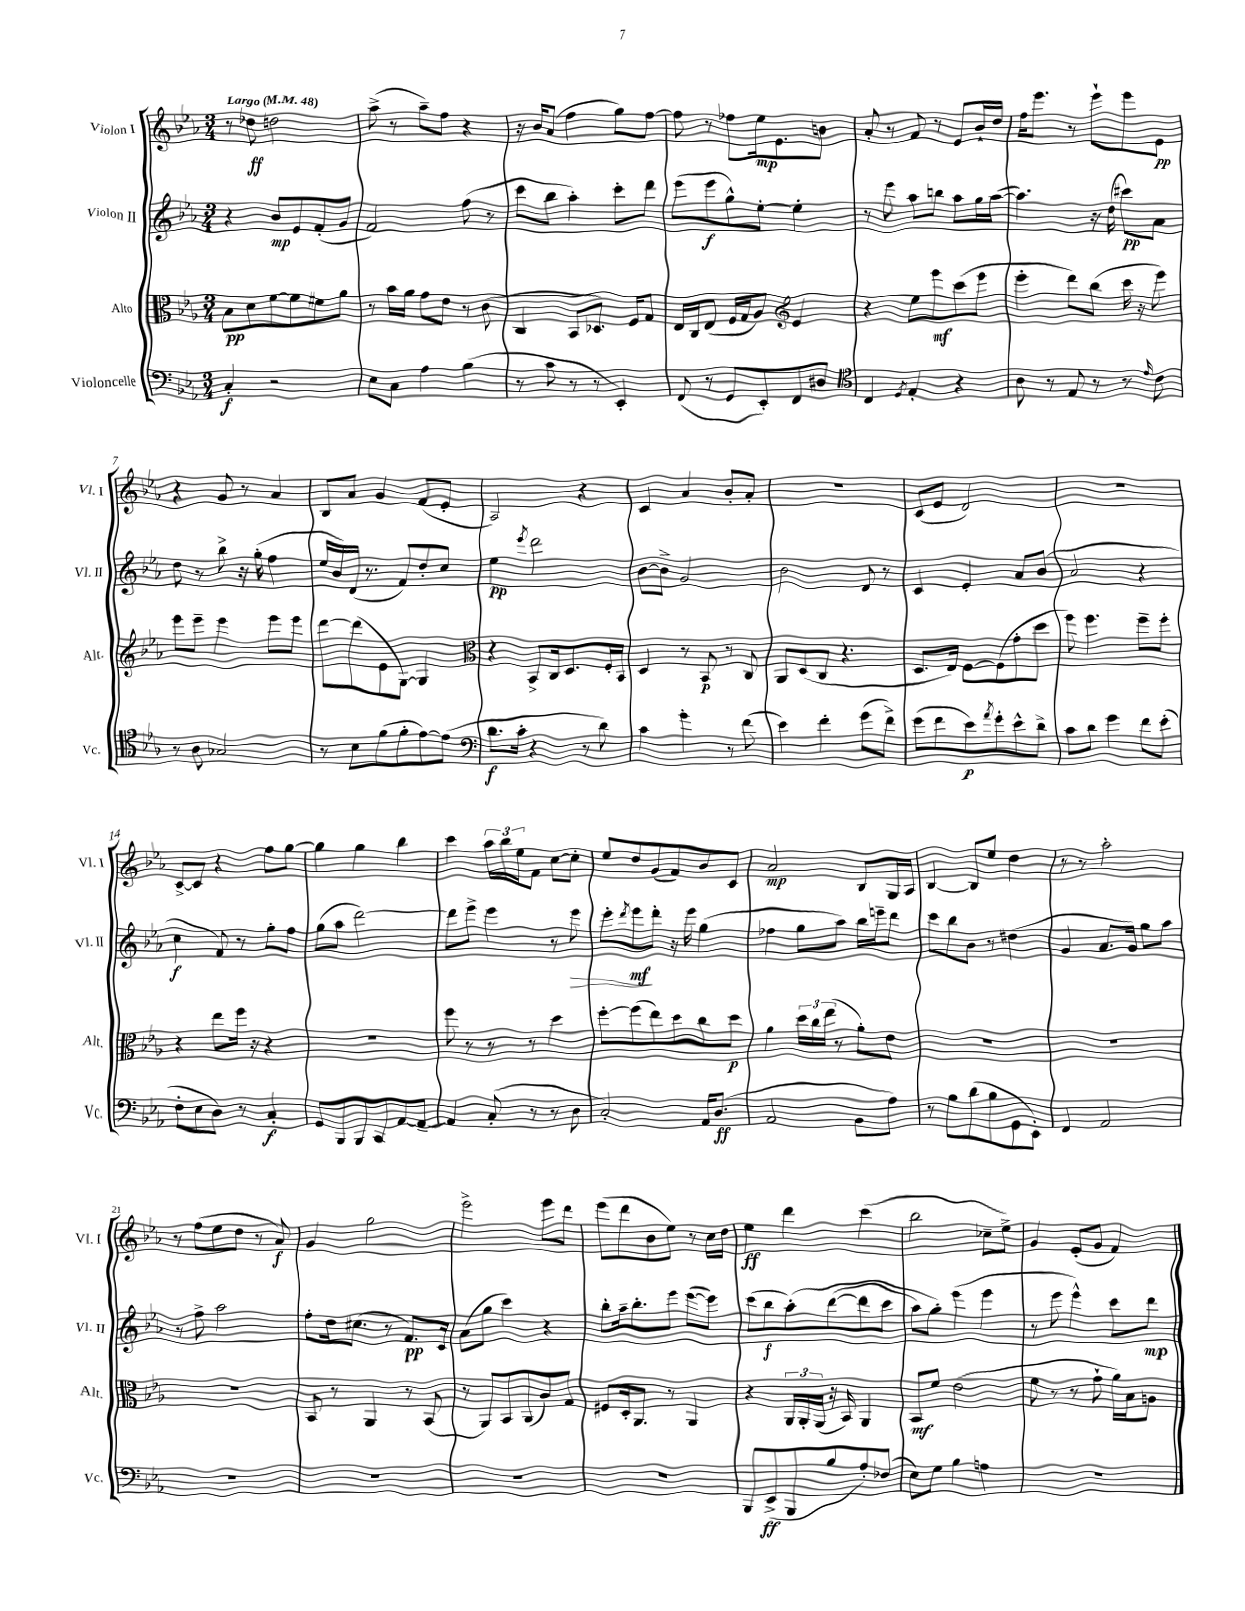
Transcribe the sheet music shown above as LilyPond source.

<<
\new StaffGroup <<
\new Staff = "s0" \with { instrumentName = "Violon I" shortInstrumentName = "Vl. I" } {
    \clef treble \key ees \major \numericTimeSignature \time 3/4 \tempo "Largo" 4 = 48
    r8 des''8\ff d''2 |
    aes''8->( r8 aes''8--) f''8 r4 |
    r16 bes'16 aes'8( f''4 g''8) f''8~ |
    f''8 r8 fes''8 ees''16\mp ees'8. b'8 |
    aes'8-. r8 f'8 r8 ees'8 bes'16-! d''16 |
    f''16 ees'''8. r8 ees'''8-! ees'''8 ees'8\pp |
    r4 g'8 r8 aes'4 |
    bes8 aes'8 g'4 f'8( ees'8-. |
    aes2) r4 |
    c'4 aes'4 bes'8-. aes'8-. |
    R2. |
    c'8( ees'8 d'2) |
    R2. |
    c'8~-> c'8 r4 f''8 g''8~ |
    g''4 g''4 bes''4 |
    c'''4 \tuplet 3/2 { aes''16 bes''16 ees''16 } f'8 c''8~ c''8-. |
    ees''8 d''8 g'8( f'8) bes'8 c'8 |
    aes'2\mp bes8 g16 aes16 |
    bes4~ bes8 ees''8 d''4 |
    r8 r8 aes''2-. |
    r8 f''8( ees''8 d''8 r8 aes'8\f) |
    g'4 g''2 |
    ees'''2-> ees'''8 d'''8 |
    ees'''8( d'''8 bes'8 ees''8) r8 c''16 d''16 |
    ees''4\ff d'''4 c'''4( |
    bes''2 ces''8-- ees''8->) |
    g'4 ees'8-.( g'8 f'4) \bar "|." |
}
\new Staff = "s1" \with { instrumentName = "Violon II" shortInstrumentName = "Vl. II" } {
    \clef treble \key ees \major \numericTimeSignature \time 3/4
    r4 bes'8\mp ees'8 f'8-.( g'8 |
    f'2) f''8( r8 |
    c'''8 bes''8 aes''4-.) c'''8-. d'''8 |
    ees'''8( ees'''8\f g''8-^) ees''8~-. ees''4-. |
    r8 ees'''8 aes''8 b''8 aes''8 g''16 aes''16~( |
    aes''4.) r16 d''16( cis'''8\pp) aes'8 |
    d''8 r8 bes''8-> r16 g''16-.( f''4 |
    ees''16 bes'16) d'16( r8. f'8) d''8-. c''8 |
    ees''4\pp \acciaccatura { ees'''8 } d'''2 |
    bes'8~ bes'8-> g'2 |
    bes'2 d'8 r8 |
    c'4 ees'4-. aes'8 bes'8( |
    aes'2 r4 |
    c''4\f f'8) r8 g''8-. f''8 |
    g''8( aes''8 d'''2~) |
    d'''8 ees'''8-> ees'''4 r8 ees'''8\> |
    ees'''8-. \acciaccatura { d'''8 } ees'''8\mf\! d'''8-. r16 ees'''16 g''4( |
    fes''4 g''8 aes''8) bes''16 e'''16-- d'''8 |
    c'''8 bes''8 bes'8 r8 dis''4( |
    g'4 aes'8. g'16) g''8 aes''8 |
    r8 f''8-> aes''2 |
    f''8-. d''16 cis''8.( r8 f'8.\pp) c'16 |
    aes'8( g''8 c'''4) r4 |
    bes''8-. aes''16-- bes''8.-. ees'''8 ees'''8~( ees'''8) |
    c'''8( bes''8\f aes''8-.)\( d'''8~( d'''8 c'''8 |
    aes''8) g''8-.\) ees'''4( ees'''4 |
    r8 ees'''8 ees'''4-^) c'''8 d'''8\mp \bar "|." |
}
\new Staff = "s2" \with { instrumentName = "Alto" shortInstrumentName = "Alt." } {
    \clef alto \key ees \major \numericTimeSignature \time 3/4
    bes8\pp d'8 f'8~ f'8 fis'8 aes'8 |
    r8 bes'16 aes'16 g'8 ees'8 r8 c'8( |
    c4 bes,8 des8.) f16 g8 |
    ees16 c16 ees8( f16 g16 aes8) \clef treble ees'4 |
    r4 ees''8 ees'''8\mf c'''8( ees'''8 |
    ees'''4-. d'''8) bes''8( c'''16 r16 ees'''8) |
    ees'''8 ees'''8-- ees'''4 ees'''8 ees'''8 |
    d'''8~ d'''8( ees'8 g8~) g4 |
    \clef alto r4 bes,8-> c16 d8. f16-. bes,16 |
    d4 r8 bes,8\p r8 c8 |
    aes,8 d8( c8 r4. |
    d8. ees16) f8~ f8( g'8-. d''8 |
    f''8) f''4. f''8-- f''8-. |
    r4 ees''8 f''16 r16 r4 |
    R2. |
    f''8 r8 r8 r8 d''4 |
    f''8~-. f''8( ees''8) d''8 c''8 d''8\p |
    aes'4 \tuplet 3/2 { d''16 c''16 ees''16( } r8 aes'8-.) ees'8 |
    R2. |
    R2. |
    R2. |
    bes,8 r8 aes,4 r8 bes,8( |
    r8 aes,8) bes,8 aes,8( c'8) g8 |
    fis8 d16-. aes,8. r8 aes,4 |
    r4 \tuplet 3/2 { aes,16 aes,16-. aes,16( } r16 bes,16) aes,4 |
    bes,8\mf f'8 ees'2( |
    f'8 r8 r8 g'8-! aes'16) bes16 a8 \bar "|." |
}
\new Staff = "s3" \with { instrumentName = "Violoncelle" shortInstrumentName = "Vc." } {
    \clef bass \key ees \major \numericTimeSignature \time 3/4
    c4-.\f r2 |
    ees8 c8 aes4 bes4( |
    r8 c'8 r8 r8 ees,4-.) |
    f,8( r8 g,8 ees,8-.) f,8 dis8 |
    \clef tenor c4 \acciaccatura { d8 } ees4-. r4 |
    aes8 r8 ees8 r8 r8 \grace { ees'16 } c'8 |
    r8 aes8 ges2 |
    r8 bes8 f'8( f'8-. ees'8~) ees'8( |
    \clef bass d'8.\f c'16-. r4 r8 d'8) |
    c'4 g'4-. r8 f'8( |
    ees'4) f'4-. g'8( f'8->) |
    g'8( f'8 ees'8\p) \acciaccatura { aes'8 } g'8-. ees'8-^ d'8-> |
    c'8 d'8 g'4 f'8 ees'8-.( |
    f8-. ees8 d8) r8 c4-.\f |
    g,8 bes,,8 bes,,8 c,8 aes,8~ aes,8~-- |
    aes,4 c8-.( r8 r8 d8 |
    c2-.) aes,16 d8.\ff( |
    aes,2 bes,8 aes8) |
    r8 bes8 d'8( bes8 g,8 ees,8-.) |
    f,4 aes,2 |
    R2. |
    R2. |
    R2. |
    R2. |
    bes,,8 ees,8->\ff( bes,,8 bes8 aes8-.) fes8( |
    ees8) g8 bes4 a4 |
    R2. \bar "|." |
}
>>
>>
